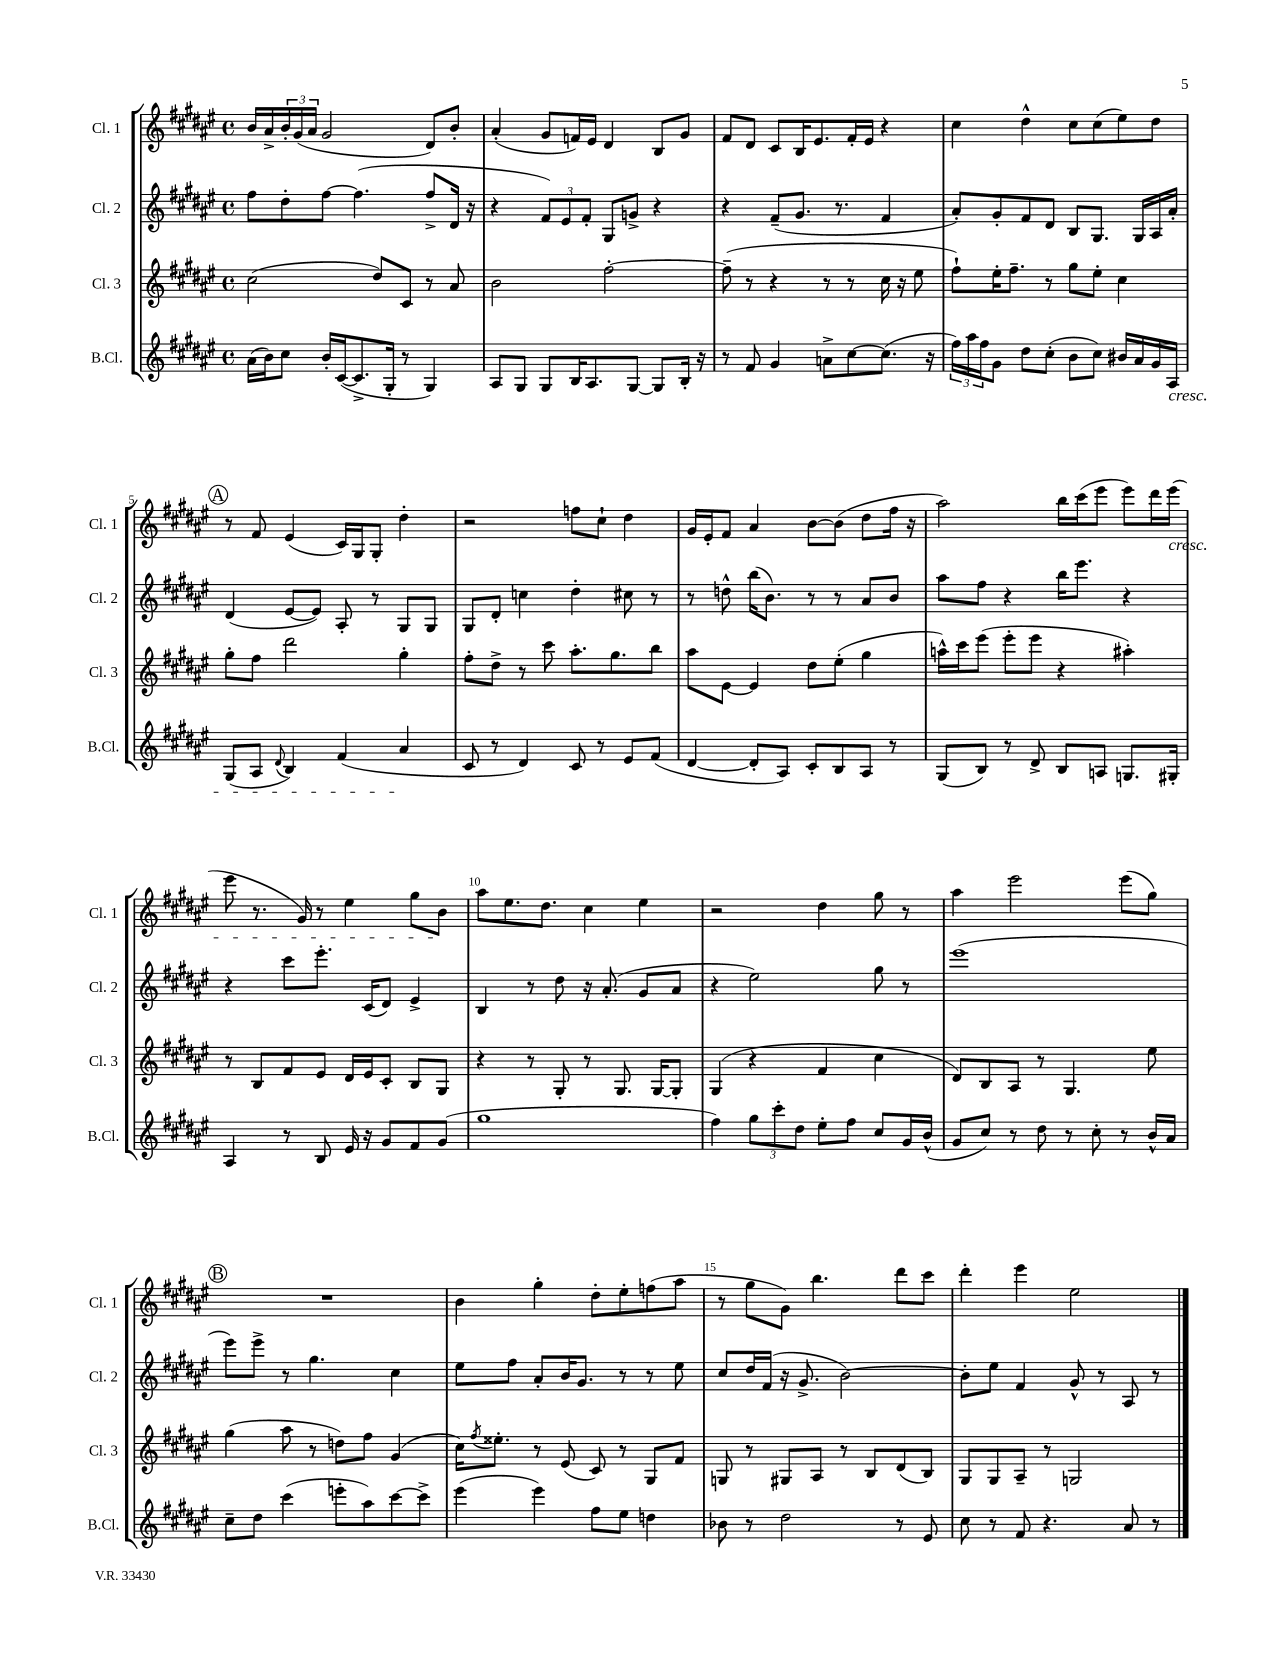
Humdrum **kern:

**kern	**kern	**kern	**kern
*staff4	*staff3	*staff2	*staff1
*clefG2	*clefG2	*clefG2	*clefG2
*k[f#c#g#d#a#e#]	*k[f#c#g#d#a#e#]	*k[f#c#g#d#a#e#]	*k[f#c#g#d#a#e#]
*M4/4	*M4/4	*M4/4	*M4/4
*met(c)	*met(c)	*met(c)	*met(c)
(16a#	(2cc#	8ff#	16b
16b)	.	.	16a#^
8cc#	.	8dd#'	24b'
.	.	.	(24g#
.	.	.	24a#
16b'	.	[8ff#	2g#
([16c#	.	.	.
8.c#^]	.	(4.ff#]	.
.	8dd#)	.	.
16G#'	.	.	.
8r	8c#	.	.
4G#)	8r	8ff#^	8d#)
.	8a#	16d#	8b'
.	.	16r	.
=	=	=	=
8A#	2b	4r	(4a#'
8G#	.	.	.
8G#	.	12f#)	8g#
.	.	12e#	.
16B	.	.	16f)
.	.	12f#'	.
8.A#	.	.	16e#
.	[2ff#'	8G#	4d#
[8G#	.	8g^	.
8G#]	.	4r	8B
16B'	.	.	8g#
16r	.	.	.
=	=	=	=
8r	(8ff#~]	4r	8f#
8f#	8r	.	8d#
4g#	4r	(8f#~	8c#
.	.	8.g#	16B
.	.	.	8.e#
8a^	8r	.	.
.	.	8.r	.
[8cc#	8r	.	16f#'
.	.	.	16e#
(8.cc#]	16cc#	4f#	4r
.	16r	.	.
.	8ee#	.	.
16r	.	.	.
=	=	=	=
24ff#)	8ff#`)	8a#')	4cc#
24aa#	.	.	.
24ff#	.	.	.
8g#	16ee#'	8g#'	.
.	8.ff#~	.	.
8dd#	.	8f#	4dd#^^
(8cc#'	8r	8d#	.
8b	8gg#	8B	8cc#
8cc#)	8ee#'	8.G#	(8cc#
16b#	4cc#	.	8ee#)
16a#	.	16G#	.
16g#	.	16A#	8dd#
16A#	.	16a#'	.
=	=	=	=
(8G#	8gg#'	(4d#	8r
8A#	8ff#	.	8f#
8qqd#	.	.	.
4B)	2ddd#	[8e#	(4e#
.	.	8e#])	.
(4f#	.	8A#'	16c#)
.	.	.	16G#
.	.	8r	8G#'
4a#	4gg#'	8G#	4dd#'
.	.	8G#	.
=	=	=	=
8c#	8ff#'	8G#	2r
8r	8dd#^	8d#'	.
4d#)	8r	4cc	.
.	8ccc#	.	.
8c#	8.aa#'	4dd#'	8ff
8r	.	.	8cc#`
.	8.gg#	.	.
8e#	.	8cc#	4dd#
(8f#	8bb	8r	.
=	=	=	=
[4d#	8aa#	8r	16g#
.	.	.	16e#'
.	[8e#	8dd^^	8f#
8d#']	4e#]	(16bb	4a#
.	.	8.b)	.
8A#)	.	.	.
8c#'	8dd#	8r	[8b
8B	(8ee#'	8r	(8b]
8A#	4gg#	8a#	8dd#
8r	.	8b	16ff#
.	.	.	16r
=	=	=	=
(8G#	16aa^^)	8aa#	2aa#)
.	16ccc#	.	.
8B)	(8eee#	8ff#	.
8r	8eee#'	4r	.
8d#^	8eee#	.	.
8B	4r	16bb	16bb
.	.	8.eee#	(16ccc#
8A	.	.	8eee#
8.G	4aa#')	4r	8eee#)
.	.	.	16ddd#
16G#'	.	.	(16eee#
=	=	=	=
4A#	8r	4r	8eee#
.	8B	.	8.r
8r	8f#	8ccc#	.
.	.	.	16g#)
8B	8e#	8.eee#'	8r
16e#	16d#	.	4ee#
16r	16e#	(16c#	.
8g#	8c#'	8d#)	.
8f#	8B	4e#^	8gg#
(8g#	8G#	.	8b
=	=	=	=
1gg#	4r	4B	8aa#
.	.	.	8.ee#
.	8r	8r	.
.	.	.	8.dd#
.	8G#'	8dd#	.
.	8r	16r	4cc#
.	.	(8.a#'	.
.	8.G#	.	.
.	.	8g#	4ee#
.	[16G#	.	.
.	8G#']	8a#	.
=	=	=	=
4ff#)	(4G#	4r	2r
12gg#	4r	2ee#)	.
12ccc#'	.	.	.
12dd#	.	.	.
8ee#'	4f#	.	4dd#
8ff#	.	.	.
8cc#	4cc#	8gg#	8gg#
16g#	.	8r	8r
(16b^^	.	.	.
=	=	=	=
8g#	8d#)	(1eee#	4aa#
8cc#)	8B	.	.
8r	8A#	.	2eee#
8dd#	8r	.	.
8r	4.G#	.	.
8cc#'	.	.	.
8r	.	.	(8eee#
16b^^	8ee#	.	8gg#)
16a#	.	.	.
=	=	=	=
8cc#~	(4gg#	8eee#)	1r
8dd#	.	8eee#^	.
(4ccc#	8aa#	8r	.
.	8r	4.gg#	.
8eee'	8dd)	.	.
8aa#)	8ff#	.	.
[8ccc#	(4g#	4cc#	.
8ccc#^]	.	.	.
=	=	=	=
(4eee#	16cc#)	8ee#	4b
.	8qff#	.	.
.	8.ee##'	.	.
.	.	8ff#	.
4eee#)	8r	8a#'	4gg#'
.	(8e#	16b	.
.	.	8.g#	.
8ff#	8c#)	.	8dd#'
8ee#	8r	8r	8ee#'
4dd	8G#	8r	(8ff
.	8f#	8ee#	8aa#
=	=	=	=
8b-	8G	8cc#	8r
8r	8r	16dd#	8gg#
.	.	(16f#	.
2dd#	8G#	16r	8g#)
.	.	8.g#^	.
.	8A#	.	4.bb
.	8r	[2b)	.
.	8B	.	.
8r	(8d#	.	8ddd#
8e#	8B)	.	8ccc#
=	=	=	=
8cc#	8G#	8b']	4ddd#'
8r	8G#	8ee#	.
8f#	8A#~	4f#	4eee#
4.r	8r	.	.
.	2G	8g#^^	2ee#
.	.	8r	.
8a#	.	8A#	.
8r	.	8r	.
==	==	==	==
*-	*-	*-	*-
